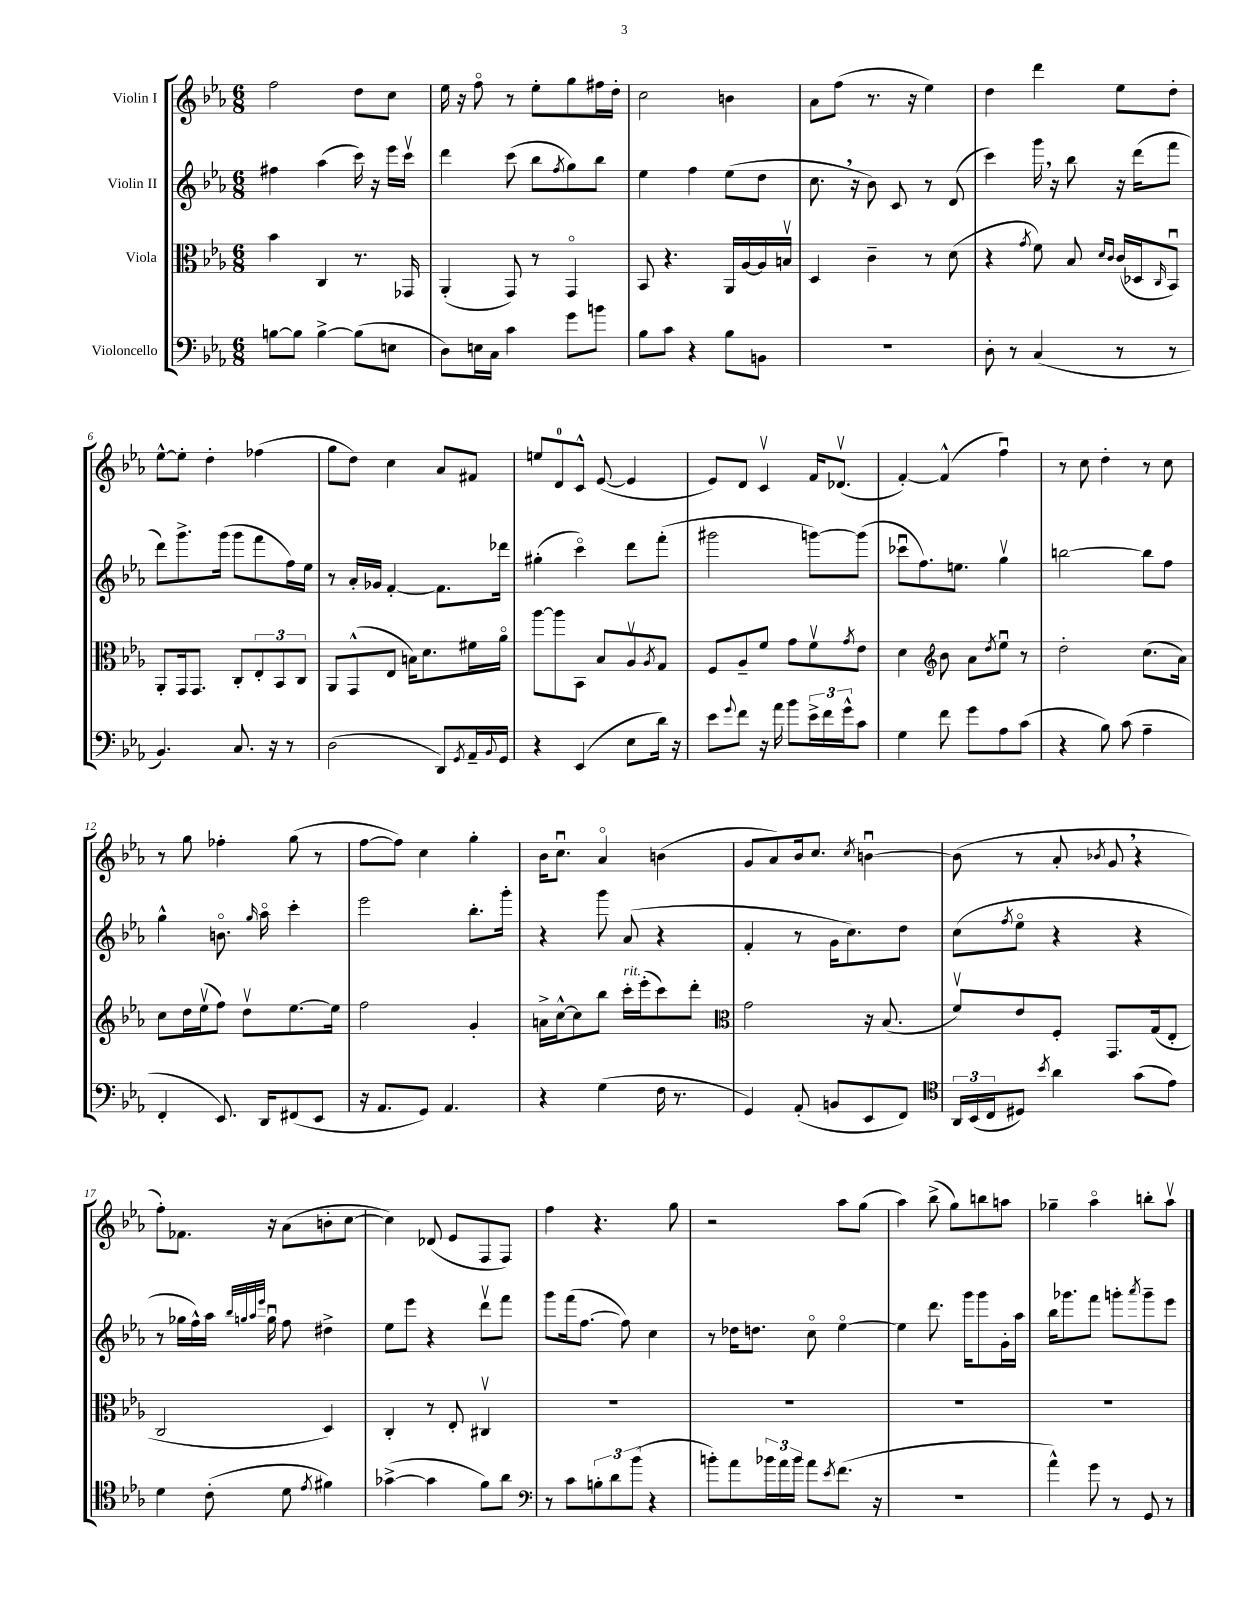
<<
\new StaffGroup <<
\new Staff = "s0" \with { instrumentName = "Violin I" } {
    \clef treble \key ees \major \numericTimeSignature \time 6/8
    f''2 d''8 c''8 |
    ees''16 r16 f''8\flageolet r8 ees''8-. g''8 fis''16 d''16-. |
    c''2 b'4 |
    aes'8 f''8( r8. r16 ees''4) |
    d''4 d'''4 ees''8 d''8-. |
    ees''8~-^ ees''8-. d''4-. fes''4( |
    g''8 d''8) c''4 aes'8 fis'8 |
    e''8 d'8-0 c'8-^ ees'8~( ees'4 |
    ees'8) d'8 c'4\upbow f'16 des'8.\upbow( |
    f'4~-.) f'4-^( f''4\downbow) |
    r8 c''8 d''4-. r8 c''8 |
    r8 g''8 fes''4-. g''8( r8 |
    f''8~ f''8) c''4 g''4-. |
    bes'16 c''8.\downbow aes'4\flageolet b'4( |
    g'8 aes'8) bes'16 c''8. \acciaccatura { c''8 } b'4~\downbow |
    b'8( r8 aes'8-. \acciaccatura { bes'8 } g'8 \breathe r4 |
    f''8-.) fes'8. r16 aes'8( b'8-. c''8~ |
    c''4) des'8( ees'8 f8 f8) |
    f''4 r4. g''8 |
    r2 aes''8 g''8( |
    aes''4) bes''8->( g''8) b''8 a''8 |
    ges''4-- aes''4\flageolet b''8-. aes''8\upbow \bar "|." |
}
\new Staff = "s1" \with { instrumentName = "Violin II" } {
    \clef treble \key ees \major \numericTimeSignature \time 6/8
    fis''4 aes''4( c'''16) r16 ees'''16 c'''16\upbow |
    d'''4 c'''8( bes''8 \acciaccatura { f''8 } g''8) bes''8 |
    ees''4 f''4 ees''8( d''8 |
    c''8. \breathe r16 bes'8) c'8 r8 d'8( |
    c'''4) g'''16 \breathe r16 bes''8 r16 d'''16( f'''8 |
    d'''8) g'''8.-> g'''16( g'''8 f'''8 f''16) ees''16 |
    r8 aes'16-. ges'16 f'4~-. f'8. des'''16 |
    gis''4-.( c'''4\flageolet) d'''8 f'''8-.( |
    gis'''2 g'''8~) g'''8( |
    ces'''8\downbow f''8.) e''8. g''4\upbow |
    b''2~ b''8 f''8 |
    g''4-^ b'8.\flageolet \grace { g''16 } aes''16\flageolet c'''4-. |
    ees'''2 bes''8.-. g'''16-. |
    r4 g'''8 aes'8( r4 |
    f'4-. r8 g'16 c''8.) d''8 |
    c''8( \acciaccatura { f''8 } ees''8\flageolet r4 r4 |
    r8 ges''16 f''16-^) aes''16 \grace { bes''32 g''32 aes''32 ees'''32 } g''16\downbow f''8 dis''4-> |
    ees''8 ees'''8 r4 d'''8\upbow f'''8 |
    g'''8 f'''16( f''8.~ f''8) c''4 |
    r8 des''16 d''8. c''8\flageolet ees''4~\flageolet |
    ees''4 d'''8. g'''16 g'''8 g'16-. aes''16 |
    bes''16 ges'''8. f'''8 g'''8-. \acciaccatura { aes'''8 } g'''8-- ees'''8 \bar "|." |
}
\new Staff = "s2" \with { instrumentName = "Viola" } {
    \clef alto \key ees \major \numericTimeSignature \time 6/8
    bes'4 c4 r8. ges,16 |
    aes,4-.( g,8) r8 g,4\flageolet |
    bes,8 r4. aes,16 aes16~ aes16 b16\upbow |
    d4 c'4-- r8 d'8( |
    r4 \acciaccatura { g'8 } f'8) bes8 \grace { d'16 c'16 } c'16( des16 \grace { c16 } bes,8\downbow) |
    aes,8-. g,16 g,8. c8-. \tuplet 3/2 { ees8-. bes,8 c8 } |
    aes,8 g,8-^( ees8 b16) d'8. fis'16 aes'16\flageolet |
    aes''8~ aes''8 bes,8 bes8 aes8\upbow \acciaccatura { aes8 } g8 |
    f8 aes8-- f'8 g'8 f'8\upbow \acciaccatura { g'8 } ees'8 |
    d'4 \clef treble bes'8 aes'8 \acciaccatura { d''8 } ees''8\downbow r8 |
    d''2-. c''8.( aes'16) |
    c''8 d''16 ees''16\upbow( f''8) d''8\upbow ees''8.~ ees''16 |
    f''2 g'4-. |
    a'16-> c''16~-^ c''8 bes''8 c'''16-.^\markup { \italic "rit." } ees'''16-.( c'''8) d'''8-. |
    \clef alto g'2 r16 bes8.( |
    f'8\upbow) ees'8 f8-. g,8. g16( ees8-. |
    c2 d4) |
    c4-. r8 ees8-. cis4\upbow |
    R2. |
    R2. |
    R2. |
    R2. \bar "|." |
}
\new Staff = "s3" \with { instrumentName = "Violoncello" } {
    \clef bass \key ees \major \numericTimeSignature \time 6/8
    b8~ b8 b4~-> b8( e8 |
    d8) e16 c16 c'4 g'8 b'8 |
    bes8 c'8 r4 bes8 b,8 |
    R2. |
    d8-. r8 c4( r8 r8 |
    bes,4.) c8. r16 r8 |
    d2( d,8) \acciaccatura { g,8 } aes,16-- \appoggiatura { bes,8 } g,16 |
    r4 ees,4( ees8 d'16) r16 |
    ees'8 \appoggiatura { g'8 } f'8 r16 aes'16 bes'8 \tuplet 3/2 { ees'16-> f'16 g'16-^ } c'8 |
    g4 f'8 g'8 aes8 c'8( |
    r4 bes8) c'8( aes4-- |
    f,4-. ees,8.) d,16 fis,8( ees,8 |
    r16 aes,8. g,8) aes,4. |
    r4 g4( f16 r8. |
    g,4) aes,8-.( b,8 ees,8 f,8) |
    \clef tenor \tuplet 3/2 { aes,16 bes,16( c16 } dis8) \acciaccatura { bes'8 } aes'4 g'8( ees'8) |
    d'4 c'8-.( d'8 \acciaccatura { ees'8 } fis'4) |
    ges'4~->( ges'4 f'8) aes'8 |
    \clef bass r8 c'8 \tuplet 3/2 { b8-. d'8 bes'8( } r4 |
    b'8-.) aes'8 \tuplet 3/2 { bes'16 aes'16 bes'16 } aes'8 \acciaccatura { ees'8 } f'8.( r16 |
    R2. |
    aes'4-^) g'8 r8 g,8 r8 \bar "|." |
}
>>
>>
